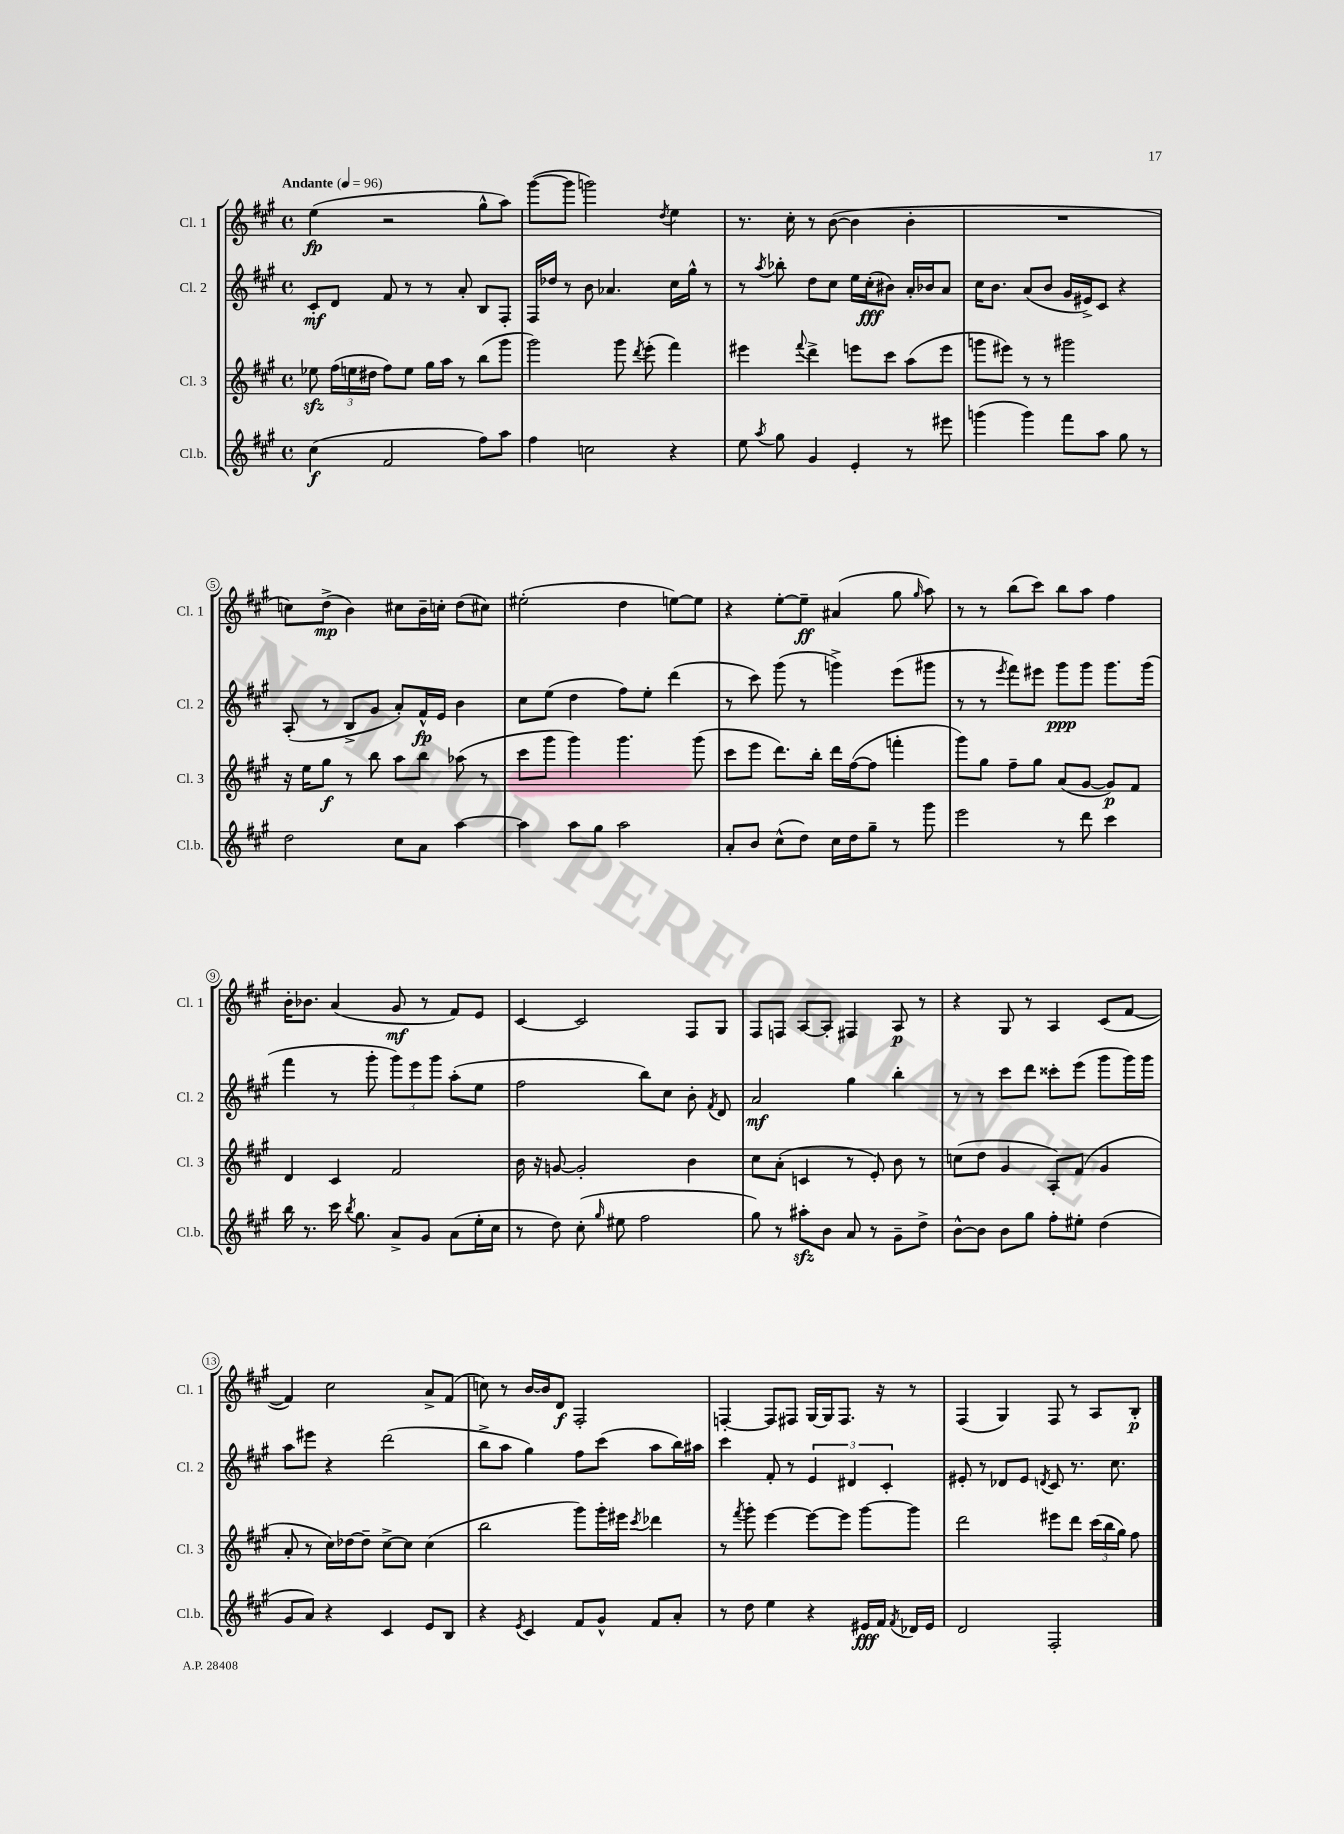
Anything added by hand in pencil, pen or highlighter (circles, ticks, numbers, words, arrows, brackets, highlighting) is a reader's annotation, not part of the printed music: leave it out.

**kern	**kern	**kern	**kern
*staff4	*staff3	*staff2	*staff1
*clefG2	*clefG2	*clefG2	*clefG2
*k[f#c#g#]	*k[f#c#g#]	*k[f#c#g#]	*k[f#c#g#]
*M4/4	*M4/4	*M4/4	*M4/4
*met(c)	*met(c)	*met(c)	*met(c)
*MM96	*MM96	*MM96	*MM96
(4cc#	8ee-	8c#'	(4ee
.	(24ff#	8d	.
.	24ee	.	.
.	24dd#	.	.
2f#	8ff#)	8f#	2r
.	8ee	8r	.
.	16gg#	8r	.
.	16aa	.	.
.	8r	8a'	.
8ff#)	(8bb	8B	8gg#^^
8aa	8ggg#	8F#'	8aa)
=	=	=	=
4ff#	2ggg#)	16F#	([8ggg#
.	.	16dd-	.
.	.	8r	8ggg#]
2cc	.	8b	2ggg)
.	.	4.a-	.
.	8ggg#	.	.
.	8qddd	.	.
.	(8eee'	.	.
.	.	.	8qdd
4r	4fff#)	16cc#	4ee
.	.	16gg#^^	.
.	.	8r	.
=	=	=	=
8ee	4eee#	8r	8.r
8qaa	.	8qaa	.
8gg#	.	8bb-'	.
.	.	.	16cc#'
.	8qqfff#	.	.
4g#	4ddd^	8dd	8r
.	.	8cc#	([8b
4e'	8eee	16ee	4b]
.	.	(16cc#'	.
.	8ccc#	8b#)	.
8r	(8aa	16a'	4b'
.	.	16b-	.
8eee#	8eee	8a	.
=	=	=	=
(4ggg	8ggg	16cc#	1r
.	.	8.b	.
.	8eee#)	.	.
4ggg)	8r	(8a	.
.	8r	8b	.
8fff#	2ggg#	16g#	.
.	.	16e#^)	.
8aa	.	8c#	.
8gg#	.	4r	.
8r	.	.	.
=	=	=	=
2dd	16r	(8A'	8cc)
.	16ee	.	.
.	8gg#	8r	(8dd^
.	8r	8B^	4b)
.	8bb	8g#	.
8cc#	8aa	8a')	8cc#
8a	8bb	16f#^^	16b~
.	.	16e	16cc'
[4aa	(8aa-	4b	(8dd
.	8r	.	8cc#)
=	=	=	=
4aa]	8ccc#	8cc#	(2ee#'
.	8ggg#	(8ee	.
8aa	4ggg#)	4dd	.
8gg#	.	.	.
2aa	4.ggg#	8ff#)	4dd
.	.	8ee'	.
.	.	(4ddd	[8ee)
.	(8ggg#	.	8ee]
=	=	=	=
8a'	8ccc#	8r	4r
8b	8eee	8ccc#)	.
(8cc#^^	8.ddd)	(8ggg#	[8ee'
8dd)	.	8r	8ee~]
.	16bb'	.	.
16cc#	16ddd	4ggg^)	(4a#
16dd	([16ff#	.	.
8gg#~	8ff#]	.	.
8r	4fff'	(8eee	8gg#
.	.	.	16qqgg#
8ggg#	.	8ggg#	8aa)
=	=	=	=
2eee	8ggg#)	8r	8r
.	8gg#	8r	8r
.	.	8qeee	.
.	8ff#~	8fff#)	(8bb
.	8gg#	8eee#	8ccc#)
8r	(8a	8ggg#	8bb
8ddd	[8g#	8ggg#	8aa
4ccc#	8g#])	8.ggg#	4ff#
.	8f#	.	.
.	.	(16ggg#	.
=	=	=	=
16bb	4d	4fff#	16b'
8.r	.	.	8.b-
16ccc#	4c#	8r	(4a
8qbb	.	.	.
8.gg#	.	.	.
.	.	8ggg#'	.
8a^	2f#	12ggg#)	8g#
.	.	12eee	.
8g#	.	.	8r
.	.	12ggg#	.
(8a	.	(8aa'	8f#)
16ee'	.	8ee	8e
16cc#	.	.	.
=	=	=	=
8r	16b	2ff#	[4c#
.	16r	.	.
8dd)	[8g	.	.
(8cc#'	2g']	.	2c#]
16qqgg#	.	.	.
8ee#	.	.	.
2ff#	.	8bb)	.
.	.	8cc#	.
.	4b	8b'	8F#
.	.	8qf#	.
.	.	8d	8G#
=	=	=	=
8gg#)	8cc#	2a	8F#
8r	(8a'	.	8F
8aa#'	4c	.	[8A
8b	.	.	8A']
8a	8r	4gg#	4F#
8r	8e')	.	.
8g#~	8b	4bb'	8A
8dd^	8r	.	8r
=	=	=	=
[8b^^	(8cc	8r	4r
8b]	8dd	8r	.
8b	4g#	8ccc#	8G#
8gg#	.	8ddd	8r
8ff#'	8A')	8ccc##'	4A
8ee#'	(8f#	(8eee	.
(4dd	4g#	8ggg#	(8c#
.	.	16ggg#)	[8f#
.	.	16ggg#	.
=	=	=	=
8g#	8a'	8aa	4f#])
8a)	8r	8eee#	.
4r	16cc#)	4r	2cc#
.	[16dd-	.	.
.	8dd-~]	.	.
4c#	[8cc#^	(2ddd	.
.	8cc#]	.	.
8e	(4cc#	.	8a^
8B	.	.	(8f#
=	=	=	=
4r	2bb	8bb^	8cc)
.	.	8aa	8r
8qe	.	.	.
4c#	.	4gg#)	[16b
.	.	.	16b]
.	.	.	8d
8f#	8ggg#)	8ff#	2F#'
8g#^^	16ggg#'	(8ccc#	.
.	16eee#	.	.
.	8qccc#	.	.
8f#	4ddd-	8aa	.
8a'	.	16bb)	.
.	.	16aa#	.
=	=	=	=
8r	8r	4ccc#	[4F'
.	8qfff#	.	.
8dd	8ggg#'	.	.
4ee	[4eee	8f#'	8F]
.	.	8r	8F#
4r	8eee_	6e	[16G#
.	.	.	16G#]
.	8eee]	.	8.F#
.	.	6d#	.
16e#	[8ggg#	.	.
16f#	.	.	16r
.	.	6c#'	.
8qf#	.	.	.
16d-	8ggg#]	.	8r
16e#	.	.	.
=	=	=	=
2d	2ddd	8e#'	(4F#
.	.	8r	.
.	.	8d-	4G#)
.	.	8e#	.
.	.	8qd	.
2F#'	8eee#	8c#	8F#
.	8ddd	8.r	8r
.	(24ccc#	.	8A
.	24bb	.	.
.	.	8.cc#	.
.	24gg#)	.	.
.	8ff#	.	8B'
==	==	==	==
*-	*-	*-	*-
